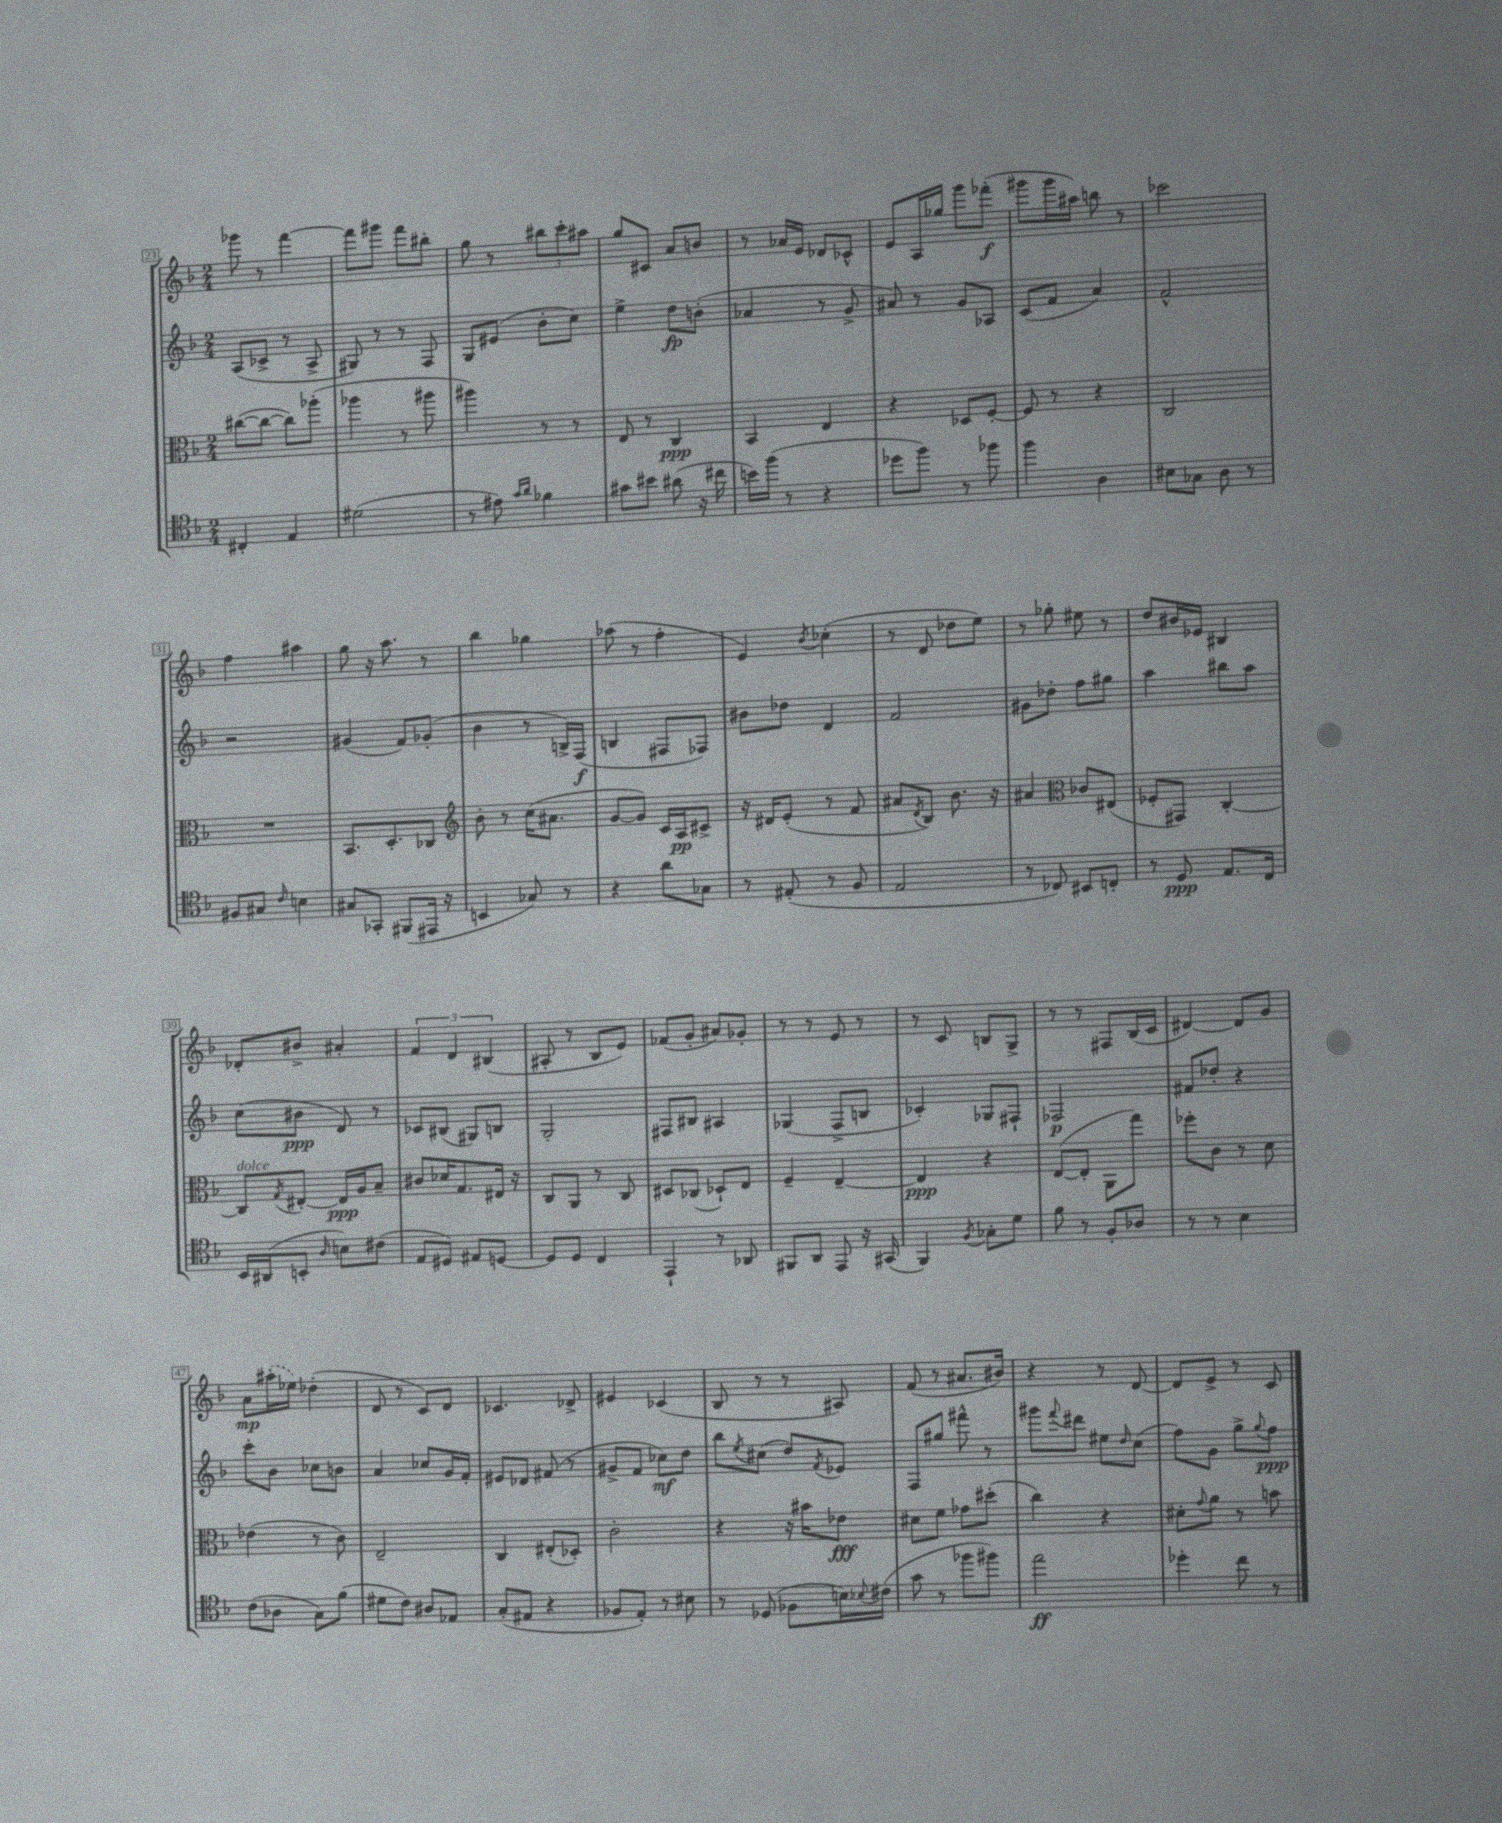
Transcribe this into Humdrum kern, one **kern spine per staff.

**kern	**kern	**kern	**kern
*staff4	*staff3	*staff2	*staff1
*clefC4	*clefC3	*clefG2	*clefG2
*k[b-]	*k[b-]	*k[b-]	*k[b-]
*M2/4	*M2/4	*M2/4	*M2/4
4C#'	([8cc#	(8A	8ggg-
.	8cc#_	8c-^	8r
4E	8cc#])	8r	[4fff
.	(8aa-'	8A^	.
=	=	=	=
(2d#	4aa-	8G#)	8fff]
.	.	8r	8ggg#
.	8r	8r	8fff
.	8aa#	8F	8bb#'
=	=	=	=
8r	4aa#)	8G	8gg
8e#)	.	(8e#	8r
16qqg	.	.	.
16qqa	.	.	.
4f-	8r	8b-'	12bb#
.	.	.	12ccc'
.	8r	8cc)	.
.	.	.	12aa#
=	=	=	=
8g#	8E	4ee^	8gg
8b#	8r	.	8c#
(8a#	4C	8dd	8a
16r	.	(8b'	8b
16cc#	.	.	.
=	=	=	=
16b)	4BB-	4a-	8r
(16ff	.	.	.
8r	.	.	16a-
.	.	.	16e
4r	4E	8r	8d-
.	.	8g^	8c-^^
=	=	=	=
8dd-	4r	8a#)	8e
8ff)	.	8r	16A
.	.	.	16gg-
8r	8D-	8g	8ggg
8ff-	[8F'	8A-	(8fff-'
=	=	=	=
4ff	8F]	(8c	8ggg#
.	8r	8f	16ggg#
.	.	.	16aa#)
4A	4r	4a)	8bb
.	.	.	8r
=	=	=	=
8B#	2C	2f^^	2ccc-
8G-	.	.	.
8A	.	.	.
8r	.	.	.
=	=	=	=
8F#	2r	2r	4ff
8G#	.	.	.
16qqc	.	.	.
4B	.	.	4aa#
=	=	=	=
8G#	8.BB-	(4g#	8gg
8GG-'	.	.	16r
.	8.D'	.	8.aa
(8FF#	.	8f)	.
16EE#	8C-	(8g-'	8r
16r	.	.	.
=	=	=	=
*	*clefG2	*	*
4BB	8b-'	4b-	4bb-
.	8r	.	.
8G-)	(16cc	8r	4gg-
.	8.a#	.	.
8r	.	16B^)	.
.	.	(16F	.
=	=	=	=
4r	[8g	4B	(8aa-
.	8g])	.	8r
8a	16c	8F#	4ff'
.	16A	.	.
8G-	8c#^	8F-)	.
=	=	=	=
8r	16r	8b#	4e)
.	16d#	.	.
(8E#'	(8e'	8dd-	.
.	.	.	8qb-
8r	8r	4d	(4cc-'
8F	8f	.	.
=	=	=	=
2E	8a#	2f	8r
.	8qd	.	.
.	8B-)	.	8d
.	8.b-	.	8dd-
.	.	.	8ee)
.	16r	.	.
=	=	=	=
8r	4a#	8g#	8r
8C-)	.	8dd-'	8gg-'
*	*clefC3	*	*
8BB#	8c-	8ff	8ee#
8C'	(8E#	8gg#	8r
=	=	=	=
8r	8F-'	4aa	8dd
8D	8GG#)	.	16b#
.	.	.	16e-
8.E	[4C'	8bb#	4B#
.	.	8aa	.
16C	.	.	.
=	=	=	=
16BB-	8C]	(8cc	8d-'
(16AA#	.	.	.
.	8qG	.	.
8BB'	[8E#'	8b#	8b#^
16qqA	.	.	.
8B)	16E#]	8d)	4a#'
.	16A	.	.
(8c#	8B-~	8r	.
=	=	=	=
8E	8c#	8c-	6f
8D#)	16d-	(8B#	.
.	.	.	6d
.	8.G	.	.
8E#	.	8G#)	.
.	.	.	(6B#
[8D	16E#	8B	.
.	16r	.	.
=	=	=	=
8D]	8C	2G'	8A#'
8D	8AA	.	8r
4C	8r	.	8B-
.	8C	.	8e)
=	=	=	=
4EE`	8D#	8F#	(8f-
.	(8C-	8B#	8g'
8r	8D-`)	4A#	8a#)
8AA-	8E	.	8g-'
=	=	=	=
8FF#	4F~	(4G-	8r
8AA	.	.	8r
8EE	[4E~	8F^	8e
16r	.	8B	8r
(16GG#	.	.	.
=	=	=	=
4FF)	4E]	4c-')	8r
.	.	.	8c
8qF	.	.	.
8G-'	4r	8G-	8B
8d	.	8F#`	8G^
=	=	=	=
8f	([8E	2F-	8r
8r	8E']	.	8r
8F'	8AA	.	8F#
8A-	8gg)	.	(16B-
.	.	.	16c
=	=	=	=
8r	8ff-'	8f#	[4d#)
8r	8c	8dd-'	.
4B-	8r	4r	8d#]
.	8d	.	8g
=	=	=	=
(8c	(4e-	8ccc'	8a
8A-	.	8b-	(16aa#'
.	.	.	16ee-)
8G)	8r	8cc-	(4dd-'
(8f	8c)	8b	.
=	=	=	=
8d#	2E~	4a	8d
8c)	.	.	8r
8A#	.	8cc-	8c)
8E-	.	16g	8d
.	.	16f'	.
=	=	=	=
(8G'	4C	8e#	4.c-
8E#	.	8d-	.
4r	(8E#'	(8f#	.
.	8D-')	8r	8d-^
=	=	=	=
8F-	2c'	8g#^	4e#
8E')	.	8f	.
8r	.	8cc-)	(4c-
8B#	.	8dd	.
=	=	=	=
8r	4r	8bb-	8B-
.	.	8qee	.
(8D-	.	(8cc#	8r
8F-	16r	8dd)	8r
.	16b#	.	.
.	.	8qf	.
16B)	8e-	8e-	8A#)
8qqB-	.	.	.
(16c#	.	.	.
=	=	=	=
8g	8d#	8F	(8f
8r	8f	8gg#	8r
8ff-	8g-	8fff#^^	8.a#
8ff#)	(8dd#'	8r	.
.	.	.	16b#)
=	=	=	=
2ee	4cc)	8ggg#	4r
.	.	8qqfff	.
.	.	8ddd#	.
.	4r	8ee#	8r
.	.	16qqdd	.
.	.	(8cc	[8d
=	=	=	=
4dd-'	8d#'	8ff)	8d]
.	8qqg	.	.
.	8a	8g	8e^
8cc	8r	8gg^	8r
.	.	8qqgg	.
8r	8b	8ff	8c
==	==	==	==
*-	*-	*-	*-
